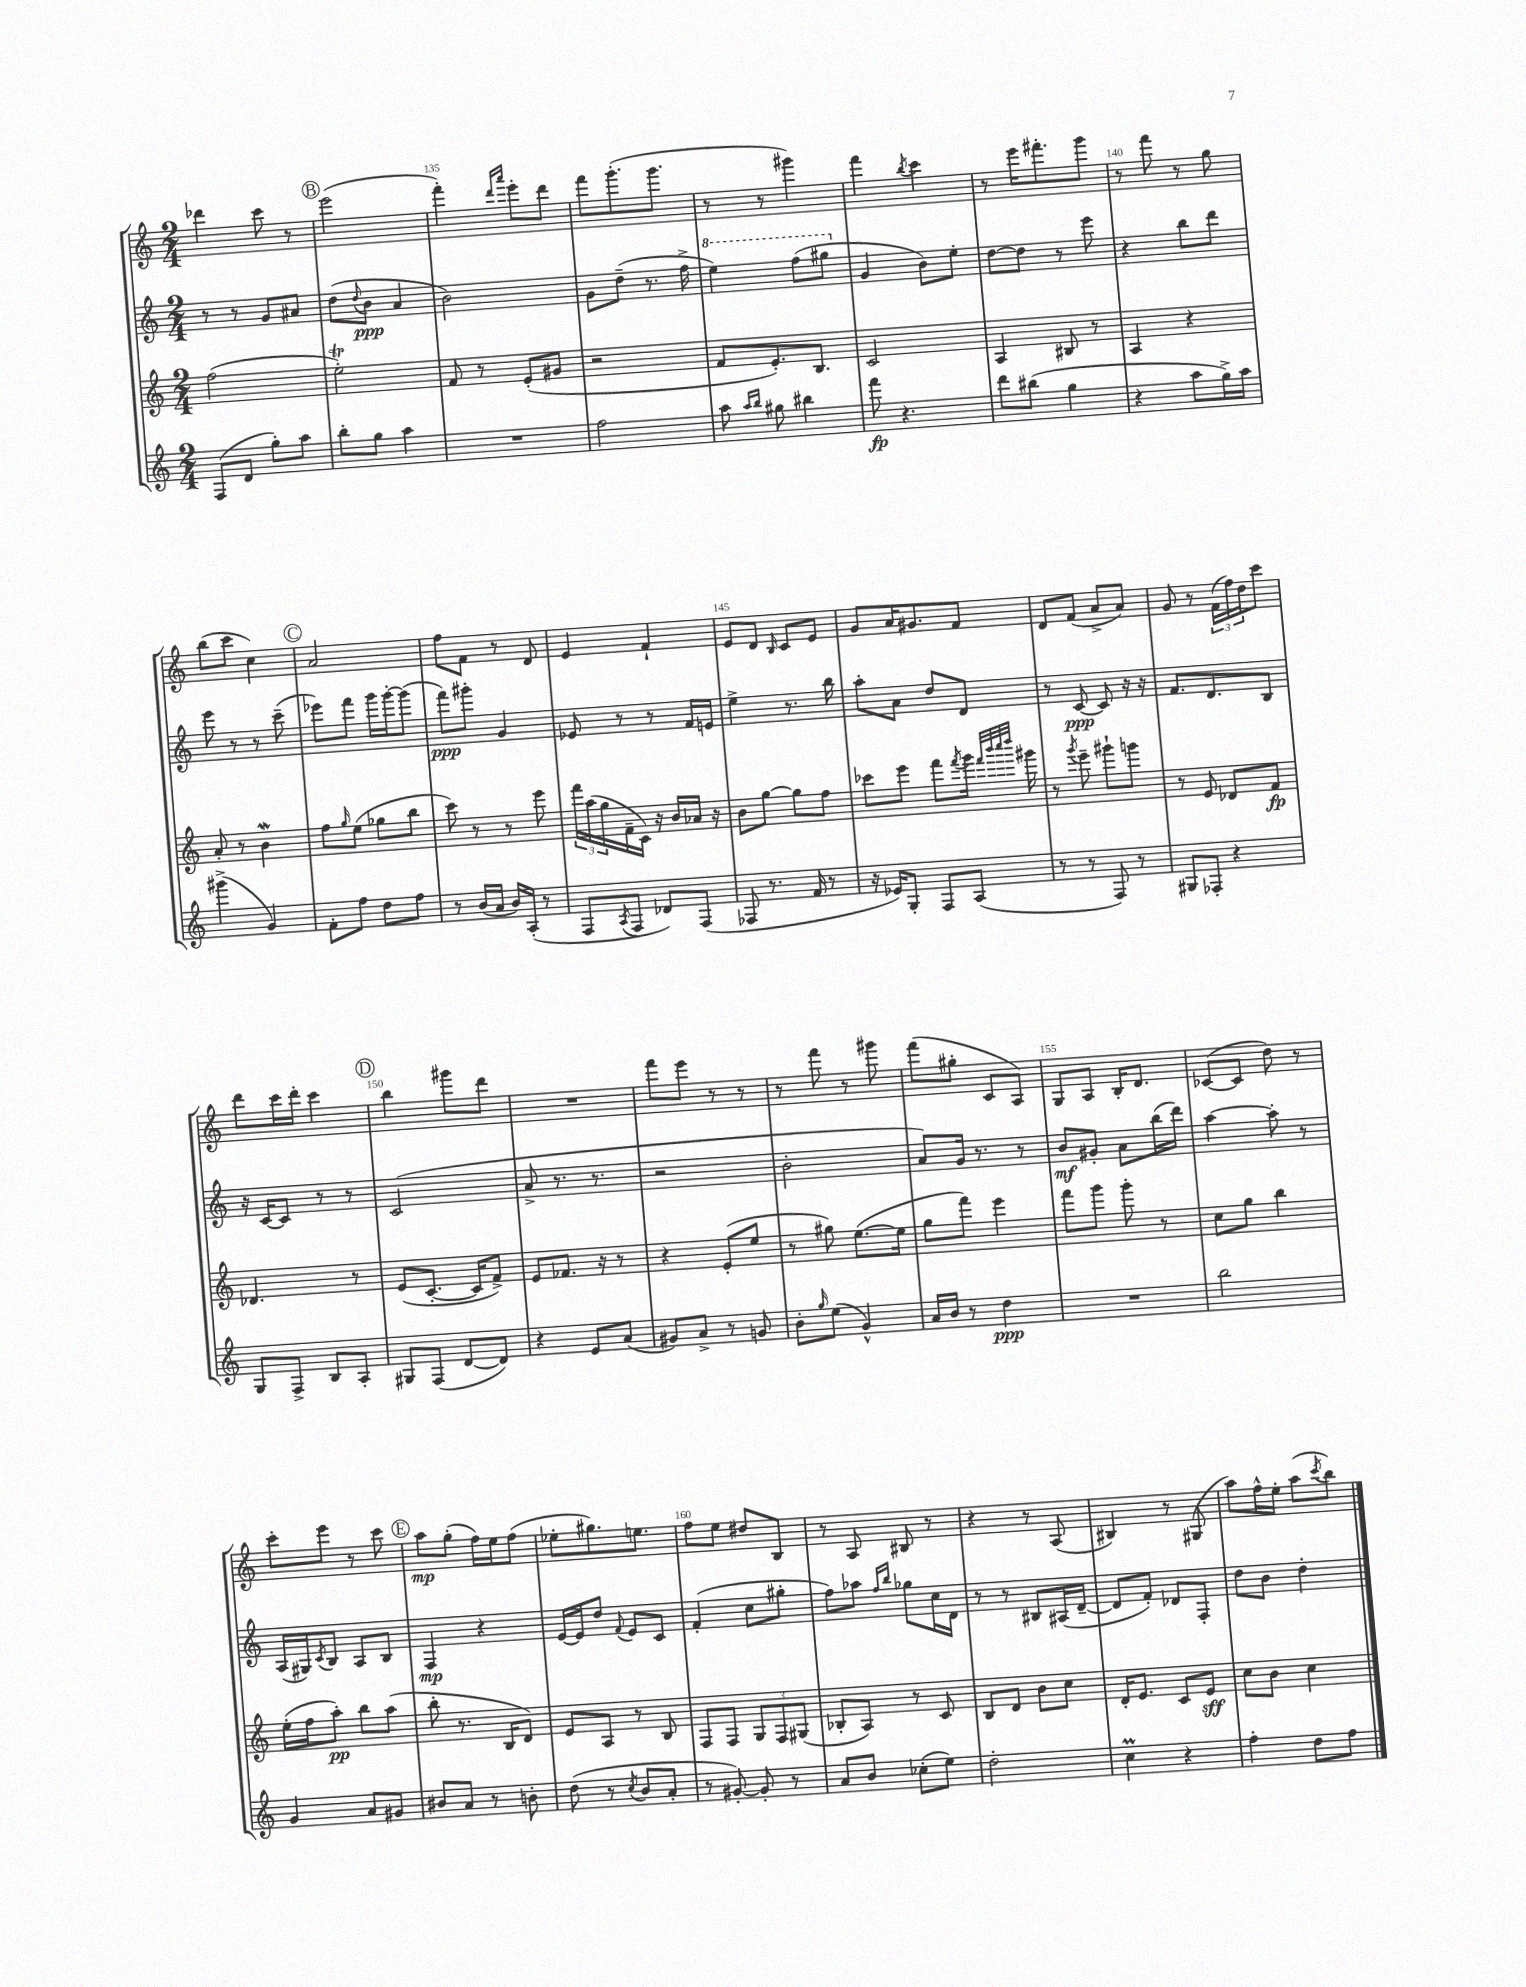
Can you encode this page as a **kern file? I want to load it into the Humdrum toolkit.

**kern	**dynam	**kern	**dynam	**kern	**dynam	**kern	**dynam
*part4	*part4	*part3	*part3	*part2	*part2	*part1	*part1
*staff4	*staff4	*staff3	*staff3	*staff2	*staff2	*staff1	*staff1
*clefG2	*	*clefG2	*	*clefG2	*	*clefG2	*
*k[]	*	*k[]	*	*k[]	*	*k[]	*
*M2/4	*	*M2/4	*	*M2/4	*	*M2/4	*
=133	=133	=133	=133	=133	=133	=133	=133
(8F/L	.	(2ff\	.	8r	.	4ddd-X\	.
8d/J	.	.	.	8r	.	.	.
8gg'\L)	.	.	.	8g/L	.	8ccc\	.
8aa\J	.	.	.	8a#X/J	.	8r	.
!!LO:REH:place=s1:t=B
=134	=134	=134	=134	=134	=134	=134	=134
8bb'\L	.	2eet'\)	.	(8dd\L	.	(2eee\	.
.	.	.	.	8qqdd/	.	.	.
8gg\J	.	.	.	8b\J	ppp	.	.
4aa\	.	.	.	4a/	.	.	.
=135	=135	=135	=135	=135	=135	=135	=135
2r	.	8f/	.	2b\)	.	4fff'\)	.
.	.	8r	.	.	.	.	.
.	.	.	.	.	.	16qqddd/LL	.
.	.	.	.	.	.	16qqaaa/JJ	.
.	.	(8e'/L	.	.	.	8eee'\L	.
.	.	8g#X/J	.	.	.	8ddd\J	.
=136	=136	=136	=136	=136	=136	=136	=136
2ff\	.	2r	.	8g\L	.	8fff\L	.
.	.	.	.	(8dd~\J	.	(8.ggg'\	.
.	.	.	.	8.r	.	.	.
.	.	.	.	.	.	8.ggg\J	.
.	.	.	.	16ff^\	.	.	.
=137	=137	=137	=137	=137	=137	=137	=137
*	*	*	*	*8va	*	*	*
8aa\	.	8f/L	.	4eee\)	.	8r	.
16qqaa/LL	.	.	.	.	.	.	.
16qqbb/JJ	.	.	.	.	.	.	.
8gg#X\	.	8.e'/)	.	.	.	8r	.
4bb#X\	.	.	.	(8fff\L	.	4ggg#X\)	.
.	.	8.B/J	.	.	.	.	.
.	.	.	.	8ggg#X\J	.	.	.
=138	=138	=138	=138	=138	=138	=138	=138
*	*	*	*	*X8va	*	*	*
8fff\	fp	2c/	.	4g/	.	4fff\	.
4.r	.	.	.	.	.	.	.
.	.	.	.	.	.	8qbb/	.
.	.	.	.	8b\L)	.	4ccc\	.
.	.	.	.	8ee'\J	.	.	.
=139	=139	=139	=139	=139	=139	=139	=139
8ddd\L	.	4A/	.	[8dd\L	.	8r	.
(8bb#X\J	.	.	.	8dd\J]	.	16eee\KL	.
.	.	.	.	.	.	8.fff#X'\	.
4gg\	.	8B#X/	.	8r	.	.	.
.	.	8r	.	8eee\	.	8ggg\J	.
=140	=140	=140	=140	=140	=140	=140	=140
4r	.	4A/	.	4r	.	8r	.
.	.	.	.	.	.	8fff\	.
8aa\L	.	4r	.	8bb\L	.	8r	.
16gg^\L)	.	.	.	8ddd\J	.	8gg\	.
16aa\JJ	.	.	.	.	.	.	.
!!LO:LB:g=z
=141	=141	=141	=141	=141	=141	=141	=141
(4ggg#X^\	.	8a'/	.	8eee\	.	(8bb\L	.
.	.	8r	.	8r	.	8ccc\J	.
4g/)	.	4bW\	.	8r	.	4cc\)	.
.	.	.	.	(8ccc~\	.	.	.
!!LO:REH:place=s1:t=C
=142	=142	=142	=142	=142	=142	=142	=142
8f'\L	.	8ff\L	.	8eee-X\L)	.	2a/	.
.	.	16qqgg/	.	.	.	.	.
8ff\J	.	(8ee\J	.	8fff\J	.	.	.
8dd\L	.	8gg-X\L	.	16ggg\LL	.	.	.
.	.	.	.	[16ggg'\J	.	.	.
8ff\J	.	8bb\J	.	(8ggg\J]	.	.	.
=143	=143	=143	=143	=143	=143	=143	=143
8r	.	8ccc\)	.	8fff\L)	ppp	8ff\L	.
(16b/LL	.	8r	.	8ggg#X'\J	.	8f\J	.
16a/JJ	.	.	.	.	.	.	.
16b/LL)	.	8r	.	4g/	.	8r	.
(16A'/JJ	.	.	.	.	.	.	.
8r	.	8eee\	.	.	.	8d/	.
=144	=144	=144	=144	=144	=144	=144	=144
8F/L	.	24fff\LL	.	8e-X/	.	4e/	.
.	.	(24aa\	.	.	.	.	.
.	.	24gg\	.	.	.	.	.
8qA/	.	.	.	.	.	.	.
8F/J	.	16f~\	.	8r	.	.	.
.	.	16c\JJ)	.	.	.	.	.
8d-X/L)	.	16r	.	8r	.	4f`/	.
.	.	16b/LL	.	.	.	.	.
(8F/J	.	16a-X/JJ	.	16f/LL	.	.	.
.	.	16r	.	16en/JJ	.	.	.
=145	=145	=145	=145	=145	=145	=145	=145
8F-X/	.	8b\L	.	4ee^\	.	8e/L	.
8.r	.	[8gg\J	.	.	.	8d/J	.
.	.	.	.	.	.	16qqB/	.
.	.	8gg\L]	.	8.r	.	8c/L	.
16f/	.	.	.	.	.	.	.
8r	.	8ff\J	.	.	.	8e/J	.
.	.	.	.	16bb\	.	.	.
=146	=146	=146	=146	=146	=146	=146	=146
16r	.	8ccc-X\L	.	8aa'\L	.	8g/L	.
16e-X/KL)	.	.	.	.	.	.	.
8G'/J	.	8eee\J	.	8a\J	.	16a/K	.
.	.	.	.	.	.	8.g#X/	.
8F/L	.	8fff\L	.	8dd/L	.	.	.
.	.	8qfff/	.	.	.	.	.
(8A/J	.	16ggg\Jk	.	8d/J	.	8f/J	.
.	.	32qqfff/LLL	.	.	.	.	.
.	.	32qqbbb/	.	.	.	.	.
.	.	32qqcccc/	.	.	.	.	.
.	.	32qqdddd/JJJ	.	.	.	.	.
.	.	16ggg#X\	.	.	.	.	.
=147	=147	=147	=147	=147	=147	=147	=147
8r	.	8r	.	8r	.	8d/L	.
.	.	8qggg/	.	.	.	.	.
8r	.	8eee~\	.	[8c/	ppp	(8f/J	.
8F/)	.	8ggg#X`\L	.	8c/]	.	8a^/L	.
8r	.	8gggn\J	.	16r	.	8a/J)	.
.	.	.	.	16r	.	.	.
=148	=148	=148	=148	=148	=148	=148	=148
8G#X/L	.	8r	.	8.f/L	.	8g/	.
8F-X'/J	.	8e/	.	.	.	8r	.
.	.	.	.	8.d/	.	.	.
4r	.	8d-X/L	.	.	.	(24f\LL	.
.	.	.	.	.	.	24ff\)	.
.	.	.	.	.	.	24dd\J	.
.	.	8f/J	fp	8B/J	.	8ccc\J	.
!!LO:LB:g=z
=149	=149	=149	=149	=149	=149	=149	=149
8G/L	.	4.d-X/	.	16r	.	8ddd\L	.
.	.	.	.	[16c/KL	.	.	.
8F^/J	.	.	.	8c/J]	.	16ccc\L	.
.	.	.	.	.	.	16ddd'\JJ	.
8B/L	.	.	.	8r	.	4ccc\	.
8A'/J	.	8r	.	8r	.	.	.
!!LO:REH:place=s1:t=D
=150	=150	=150	=150	=150	=150	=150	=150
8G#X/L	.	(8e/L	.	(2c/	.	4bb\	.
(8F/J	.	[8.c'/J	.	.	.	.	.
[8d/L	.	.	.	.	.	8ggg#X\L	.
.	.	16c/KL]	.	.	.	.	.
8d/J])	.	8f^/J)	.	.	.	8ddd\J	.
=151	=151	=151	=151	=151	=151	=151	=151
4r	.	8e/L	.	8a^/	.	2r	.
.	.	8.f-X/J	.	8.r	.	.	.
8e/L	.	.	.	.	.	.	.
.	.	16r	.	8.r	.	.	.
(8a/J	.	8r	.	.	.	.	.
=152	=152	=152	=152	=152	=152	=152	=152
8g#X/L)	.	4r	.	2r	.	8fff\L	.
8a^/J	.	.	.	.	.	8eee\J	.
8r	.	(8e'/L	.	.	.	8r	.
8gn/	.	8ee/J	.	.	.	8r	.
=153	=153	=153	=153	=153	=153	=153	=153
8b'\L	.	8r	.	2b'\	.	8r	.
16qqgg/	.	.	.	.	.	.	.
(8ee\J	.	8gg#X\)	.	.	.	8fff\	.
4g^^/)	.	([8.ee\L	.	.	.	8r	.
.	.	.	.	.	.	8ggg#X\	.
.	.	16ee\Jk]	.	.	.	.	.
=154	=154	=154	=154	=154	=154	=154	=154
16a/LL	.	8gg\L	.	8a/L)	.	(8fff\L	.
16b/JJ	.	.	.	.	.	.	.
8r	.	8fff\J)	.	16g/Jk	.	8gg#X'\J	.
.	.	.	.	8.r	.	.	.
4dd\	ppp	4eee\	.	.	.	8c/L	.
.	.	.	.	8r	.	8A/J)	.
=155	=155	=155	=155	=155	=155	=155	=155
2r	.	8fff\L	.	8b/L	mf	8G/L	.
.	.	8ggg\J	.	8g#X'/J	.	8A/J	.
.	.	8ggg'\	.	8a\L	.	16B'/KL	.
.	.	.	.	.	.	8.d/J	.
.	.	8r	.	(16bb\L	.	.	.
.	.	.	.	16ddd\JJ)	.	.	.
=156	=156	=156	=156	=156	=156	=156	=156
2bb\	.	8cc\L	.	[4aa\	.	([8c-X/L	.
.	.	8gg\J	.	.	.	8c-/J]	.
.	.	4bb\	.	8aa'\]	.	8dd\)	.
.	.	.	.	8r	.	8r	.
!!LO:LB:g=z
=157	=157	=157	=157	=157	=157	=157	=157
4g/	.	(16ee'\LL	.	(16A/LL	.	8ccc'\L	.
.	.	16ff\J	.	16G#X/J)	.	.	.
.	.	.	.	8qc/	.	.	.
.	.	8aa'\J)	pp	8B/J	.	8eee\J	.
8a/L	.	8bb\L	.	8A/L	.	8r	.
8g#X/J	.	(8aa\J	.	8B/J	.	8ccc\	.
!!LO:REH:place=s1:t=E
=158	=158	=158	=158	=158	=158	=158	=158
8b#X/L	.	8bb'\	.	4F/	mp	8aa\L	mp
8a/J	.	8.r	.	.	.	(8gg'\J	.
8r	.	.	.	4r	.	16ff\LL)	.
.	.	16B/KL	.	.	.	16ee\J	.
8bn'\	.	8d/J)	.	.	.	(8ff\J	.
=159	=159	=159	=159	=159	=159	=159	=159
(8dd\	.	8e/L	.	[16e/LL	.	8ee-X'\L	.
.	.	.	.	16e/J]	.	.	.
8r	.	8A/J	.	8dd/J	.	8.gg#X\)	.
8qcc/	.	.	.	8qqf/	.	.	.
8b/L	.	8r	.	8e/L	.	.	.
.	.	.	.	.	.	8.een\J	.
8a'/J	.	8B/	.	8c/J	.	.	.
=160	=160	=160	=160	=160	=160	=160	=160
8r	.	8F/L	.	(4f'/	.	8ff\L	.
[8g#X'/)	.	8F/J	.	.	.	8ee\J	.
8g#'/]	.	12G/L	.	8cc\L	.	8dd#X/L	.
.	.	12F/	.	.	.	.	.
8r	.	.	.	8gg#X'\J	.	8B/J	.
.	.	(12G#X/J	.	.	.	.	.
=161	=161	=161	=161	=161	=161	=161	=161
8a/L	.	8B-X'/L	.	8ff\L)	.	8r	.
8b/J	.	8A/J)	.	8aa-X\J	.	8A/	.
.	.	.	.	16qqff/LL	.	.	.
.	.	.	.	16qqbb/JJ	.	.	.
(8cc-X'\L	.	8r	.	8gg-X\L	.	8B#X/	.
8ee\J)	.	8c/	.	16cc\L	.	8r	.
.	.	.	.	16d\JJ	.	.	.
=162	=162	=162	=162	=162	=162	=162	=162
2dd'\	.	8B/L	.	8r	.	4r	.
.	.	8d/J	.	8r	.	.	.
.	.	8b\L	.	8B#X/L	.	8r	.
.	.	8cc\J	.	(16A#X/L	.	(8A/	.
.	.	.	.	[16d~/JJ	.	.	.
=163	=163	=163	=163	=163	=163	=163	=163
4ccM\	.	16d'/KL	.	8d/L]	.	4B#X/)	.
.	.	8.e/J	.	.	.	.	.
.	.	.	.	8f'/J)	.	.	.
4r	.	8c/L	.	8d-X/L	.	8r	.
.	.	8e/J	sff	8F'/J	.	(8G#X/	.
=164	=164	=164	=164	=164	=164	=164	=164
4ff'\	.	8cc\L	.	8dd\L	.	8aa\L)	.
.	.	8b\J	.	8b\J	.	16ff^^\L	.
.	.	.	.	.	.	16ee'\JJ	.
8dd\L	.	4cc\	.	4dd'\	.	(8aa\L	.
.	.	.	.	.	.	8qccc/	.
8ff\J	.	.	.	.	.	8bb\J)	.
==	==	==	==	==	==	==	==
*-	*-	*-	*-	*-	*-	*-	*-
